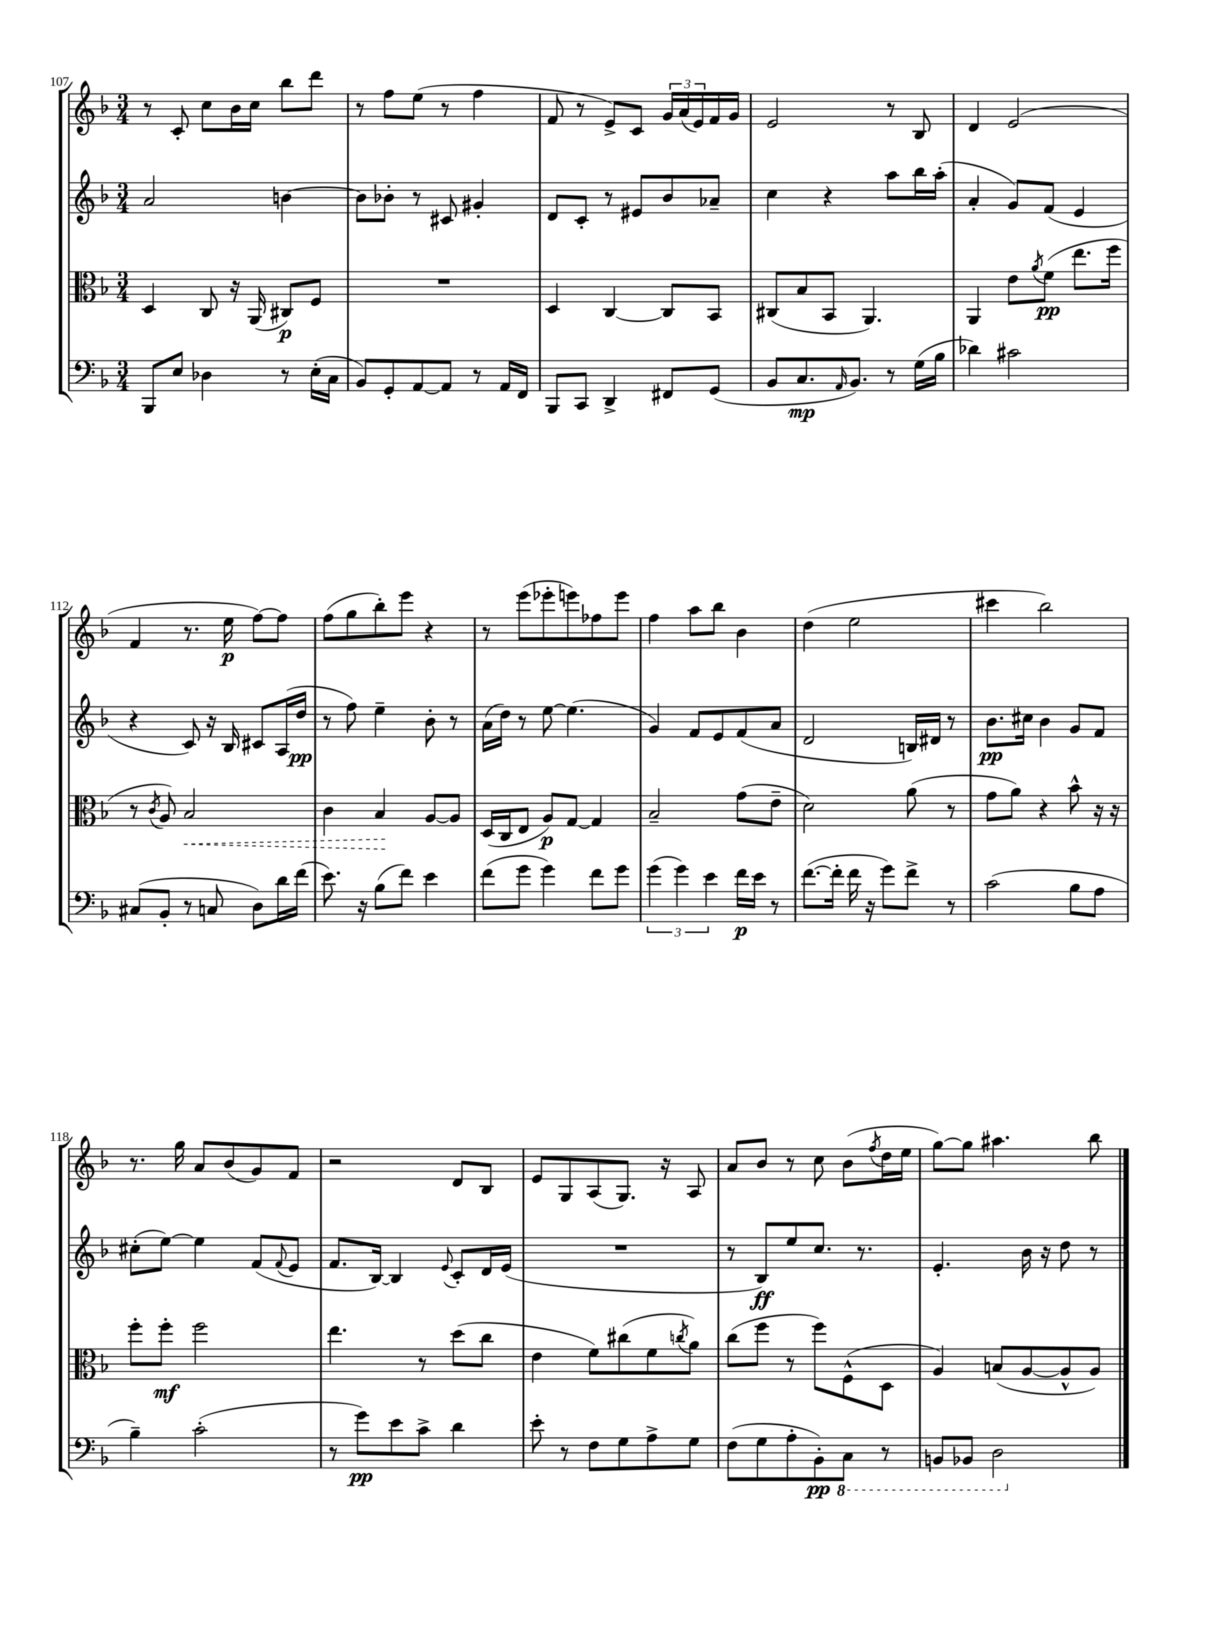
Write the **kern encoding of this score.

**kern	**kern	**kern	**kern
*staff4	*staff3	*staff2	*staff1
*clefF4	*clefC3	*clefG2	*clefG2
*k[b-]	*k[b-]	*k[b-]	*k[b-]
*M3/4	*M3/4	*M3/4	*M3/4
8BBB-	4D	2a	8r
8E	.	.	8c'
4D-	8C	.	8cc
.	16r	.	16b-
.	(16AA	.	16cc
8r	8C#)	[4b	8bb-
(16E'	8F	.	8ddd
16C	.	.	.
=	=	=	=
8BB-)	2.r	8b]	8r
8GG'	.	8b-'	8ff
[8AA	.	8r	(8ee
8AA]	.	8c#	8r
8r	.	4g#'	4ff
16AA	.	.	.
16FF	.	.	.
=	=	=	=
8BBB-	4D	8d	8f
8CC	.	8c'	8r
4DD^	[4C	8r	8e^)
.	.	8e#	8c
8FF#	8C]	8b-	24g
.	.	.	(24a
.	.	.	24e)
(8GG	8BB-	8a-~	16f
.	.	.	16g
=	=	=	=
8BB-	(8C#	4cc	2e
8.C	8B-	.	.
.	8BB-	4r	.
16qqAA	.	.	.
8.BB-)	.	.	.
.	4.AA)	.	.
8r	.	8aa	8r
(16G	.	16bb-	8B-
16B-	.	(16aa'	.
=	=	=	=
4d-)	4AA	4a'	4d
2c#	8e	8g)	(2e
.	8qa	.	.
.	(8f	(8f	.
.	8.ee	4e	.
.	16ff	.	.
=	=	=	=
(8C#	8r	4r	4f
.	8qc	.	.
8BB-'	8A)	.	.
8r	2B-	8c)	8.r
8C	.	16r	.
.	.	16B-	16ee
8D)	.	8c#	[8ff)
16d	.	(16A	8ff]
(16f	.	16dd	.
=	=	=	=
8.e)	4c	8r	(8ff
.	.	8ff)	8gg
16r	.	.	.
(8B-	4B-	4ee~	8bb-')
8f)	.	.	8eee
4e	[8A	8b-'	4r
.	8A]	8r	.
=	=	=	=
(8f	(16D	(16a	8r
.	16C	16dd)	.
8g	8E	8r	(8eee
4g)	8A)	[8ee	8eee-'
.	[8G	(4.ee]	8eee)
8f	4G]	.	8ff-
8g	.	.	8eee
=	=	=	=
(6g	2B-~	4g)	4ff
6g)	.	.	.
.	.	8f	8aa
6e	.	.	.
.	.	8e	8bb-
16f	(8g	(8f	4b-
16e	.	.	.
8r	8e~	8a	.
=	=	=	=
([8.f	2d)	2d	(4dd
16f']	.	.	.
16f	.	.	2ee
16r	.	.	.
8g)	.	.	.
8f^	(8a	16B)	.
.	.	16d#	.
8r	8r	8r	.
=	=	=	=
(2c	8g	8.b-	4ccc#
.	8a)	.	.
.	.	16cc#	.
.	4r	4b-	2bb-)
8B-	8b-^^	8g	.
8A	16r	8f	.
.	16r	.	.
=	=	=	=
4B-~)	8ff'	(8cc#'	8.r
.	8ff'	[8ee)	.
.	.	.	16gg
(2c'	2ff	4ee]	8a
.	.	.	(8b-
.	.	(8f	8g)
.	.	8qqf	.
.	.	8e	8f
=	=	=	=
8r	4.ee	8.f	2r
8g)	.	.	.
.	.	[16B-)	.
8e	.	4B-]	.
8c^	8r	.	.
.	.	8qqe	.
4d	(8dd	8c'	8d
.	8cc	16d	8B-
.	.	(16e	.
=	=	=	=
8e'	4e	2.r	8e
8r	.	.	8G
8F	8f)	.	(8A
8G	(8cc#	.	8.G)
8A^	8f	.	.
.	.	.	16r
.	8qcc	.	.
8G	8a)	.	8A
=	=	=	=
(8F	(8cc	8r	8a
8G	8ff	8B-)	8b-
8A'	8r	8ee	8r
8BB-')	8ff)	8.cc	8cc
8CC	(8F^^	.	(8b-
.	.	8.r	.
.	.	.	8qff
8r	8D	.	16dd
.	.	.	16ee
=	=	=	=
8BBB	4A)	4.e'	[8gg)
8BBB-	.	.	8gg]
2DD	(8B	.	4.aa#
.	[8A	16b-	.
.	.	16r	.
.	8A^^]	8dd	.
.	8A)	8r	8bb-
==	==	==	==
*-	*-	*-	*-
